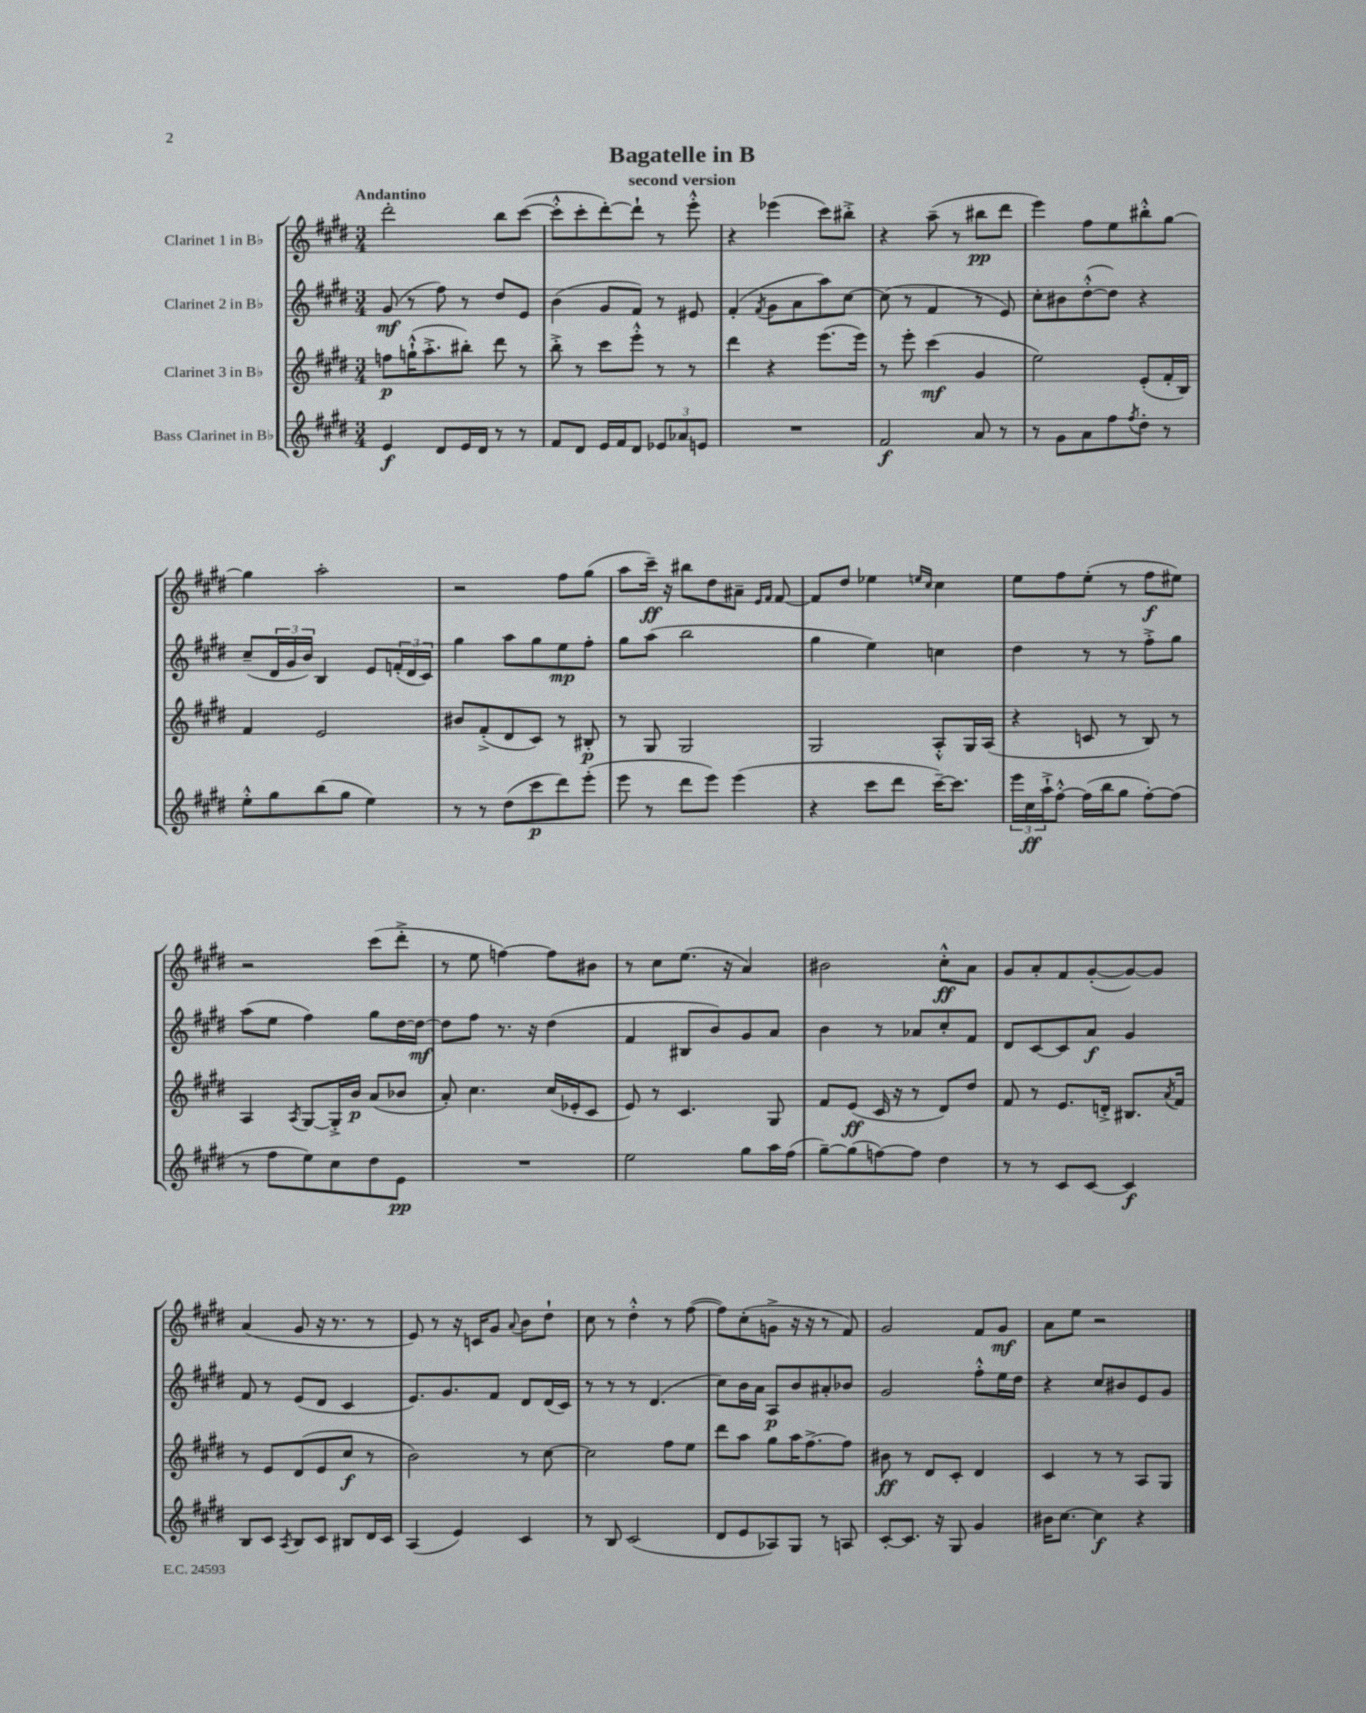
\header { title = "Bagatelle in B" subtitle = "second version" }
<<
\new StaffGroup <<
\new Staff = "s0" \with { instrumentName = "Clarinet 1 in Bb" } {
    \clef treble \key e \major \numericTimeSignature \time 3/4 \tempo "Andantino"
    dis'''2-. b''8 cis'''8~( |
    cis'''8-.-^ cis'''8-. dis'''8~-.) dis'''8-! r8 e'''8-.-^ |
    r4 ees'''4( cis'''8) bis''8-.-> |
    r4 a''8--( r8 bis''8\pp dis'''8 |
    e'''4) fis''8 e''8 bis''8-.-^ gis''8~ |
    gis''4 a''2-. |
    r2 fis''8 gis''8( |
    a''8 cis'''16--\ff) r16 bis''8 dis''8 ais'8-- \grace { e'16 fis'16 } fis'8~ |
    fis'8 dis''8 ees''4 \grace { e''16 cis''16 } cis''4 |
    e''8 fis''8 e''8-.( r8 fis''8\f eis''8) |
    r2 cis'''8( dis'''8-.-> |
    r8 e''8 f''4~) f''8 bis'8 |
    r8 cis''8 e''8.( r16 a'4) |
    bis'2 cis''8-.-^\ff a'8 |
    gis'8 a'8-. fis'8 gis'8~-.( gis'8~) gis'8 |
    a'4( gis'8 r16 r8. r8 |
    e'8) r8 r16 c'16 gis'8 \appoggiatura { a'8 } b'8 dis''8-! |
    cis''8 r8 dis''4-.-^ r8 fis''8~( |
    fis''8) cis''8-.( g'8-> r16 r16 r8 fis'8) |
    gis'2 fis'8 gis'8\mf |
    a'8 e''8 r2 \bar "|." |
}
\new Staff = "s1" \with { instrumentName = "Clarinet 2 in Bb" } {
    \clef treble \key e \major \numericTimeSignature \time 3/4
    gis'8\mf( r8 fis''8) r8 dis''8 e'8 |
    b'4( gis'8 fis'8) r8 eis'8 |
    fis'4-.( \acciaccatura { fis'8 } gis'8 a'8 a''8) cis''8~ |
    cis''8( r8 fis'4 r8 e'8) |
    cis''8-. bis'8 dis''8~-.-^( dis''8) r4 |
    cis''8--( \tuplet 3/2 { dis'16 gis'16 b'16) } b4 e'8 \tuplet 3/2 { f'16-.( dis'16 cis'16) } |
    gis''4 a''8 gis''8 e''8\mp fis''8-. |
    gis''8 a''8( b''2 |
    gis''4 e''4) c''4 |
    dis''4 r8 r8 fis''8-.-> gis''8 |
    a''8( e''8 fis''4) gis''8 dis''16~ dis''16~\mf |
    dis''8 fis''8 r8. r16 dis''4( |
    fis'4 bis8 b'8) gis'8 a'8 |
    b'4 r8 aes'8 cis''8-. fis'8 |
    dis'8 cis'8~ cis'8 a'8\f gis'4 |
    fis'8 r8 e'8( dis'8 cis'4 |
    e'8.) gis'8. fis'8 dis'8 dis'16( cis'16) |
    r8 r8 r8 dis'4.( |
    cis''8) b'16 a'16 a8\p b'8 ais'8-. bes'8 |
    gis'2 fis''8-.-^ e''16 dis''16 |
    r4 cis''8 bis'8 e'8 gis'8 \bar "|." |
}
\new Staff = "s2" \with { instrumentName = "Clarinet 3 in Bb" } {
    \clef treble \key e \major \numericTimeSignature \time 3/4
    f''8\p g''16-!-^( a''8.-.-> bis''8-.) dis'''8 r8 |
    b''8-.-> r8 cis'''8 e'''8-.-^ r8 r8 |
    dis'''4 r4 e'''8.( e'''16) |
    r8 e'''8-. cis'''4\mf( gis'4 |
    e''2) e'8-.( fis'16-. b16) |
    fis'4 e'2 |
    bis'8 fis'8-.->( dis'8 cis'8) r8 bis8-.\p |
    r8 gis8 gis2 |
    gis2 a8-.-^ gis16 a16( |
    r4 c'8 r8 b8) r8 |
    a4 \acciaccatura { a8 } gis8~ gis16-.-> b'16\p a'8( bes'8 |
    a'8-.) cis''4. cis''16( ees'16-. cis'8 |
    e'8) r8 cis'4. gis8 |
    fis'8 e'8\ff( cis'16 r16 r8 dis'8) dis''8 |
    fis'8 r8 e'8. d'16-.-> bis8. \acciaccatura { a'8 } fis'16 |
    r8 e'8 dis'8( e'8 cis''8\f r8 |
    b'2) r8 cis''8~ |
    cis''2 fis''8 e''8 |
    dis'''8 a''8 gis''8 a''16 fis''8.~-> fis''8 |
    bis'8\ff r8 dis'8 cis'8-. dis'4 |
    cis'4 r8 r8 a8 gis8 \bar "|." |
}
\new Staff = "s3" \with { instrumentName = "Bass Clarinet in Bb" } {
    \clef treble \key e \major \numericTimeSignature \time 3/4
    e'4\f dis'8 e'16 dis'16 r8 r8 |
    fis'8 dis'8 e'16 fis'16 dis'8 \tuplet 3/2 { ees'8 aes'8 e'8 } |
    R2. |
    fis'2\f a'8 r8 |
    r8 gis'8 a'8 fis''8 \acciaccatura { fis''8 } dis''8-. r8 |
    e''8-.-^ gis''8 b''8( gis''8 e''4) |
    r8 r8 dis''8( cis'''8\p dis'''8) e'''8-.( |
    e'''8 r8 dis'''8 e'''8) e'''4( |
    r4 cis'''8 dis'''8 cis'''16~--) cis'''8. |
    \tuplet 3/2 { e'''16 cis''16\ff a''16-!-> } fis''8~-.-^ fis''16( b''16 gis''8 fis''8~-.) fis''8( |
    r8 fis''8 e''8) cis''8 dis''8 e'8\pp |
    R2. |
    e''2 gis''8 a''16 fis''16( |
    gis''8~--) gis''8( f''8~) f''8 dis''4 |
    r8 r8 cis'8 cis'8~ cis'4\f |
    b8 cis'8 \acciaccatura { a8 } b8 cis'8 bis8 dis'16 cis'16 |
    a4( e'4) cis'4 |
    r8 b8 cis'2( |
    dis'8 e'8 aes8) gis8 r8 a8 |
    cis'8~-. cis'8. r16 gis8 gis'4 |
    bis'16 cis''8.~ cis''4\f r4 \bar "|." |
}
>>
>>
\layout { \context { \Score \remove "Bar_number_engraver" } }
